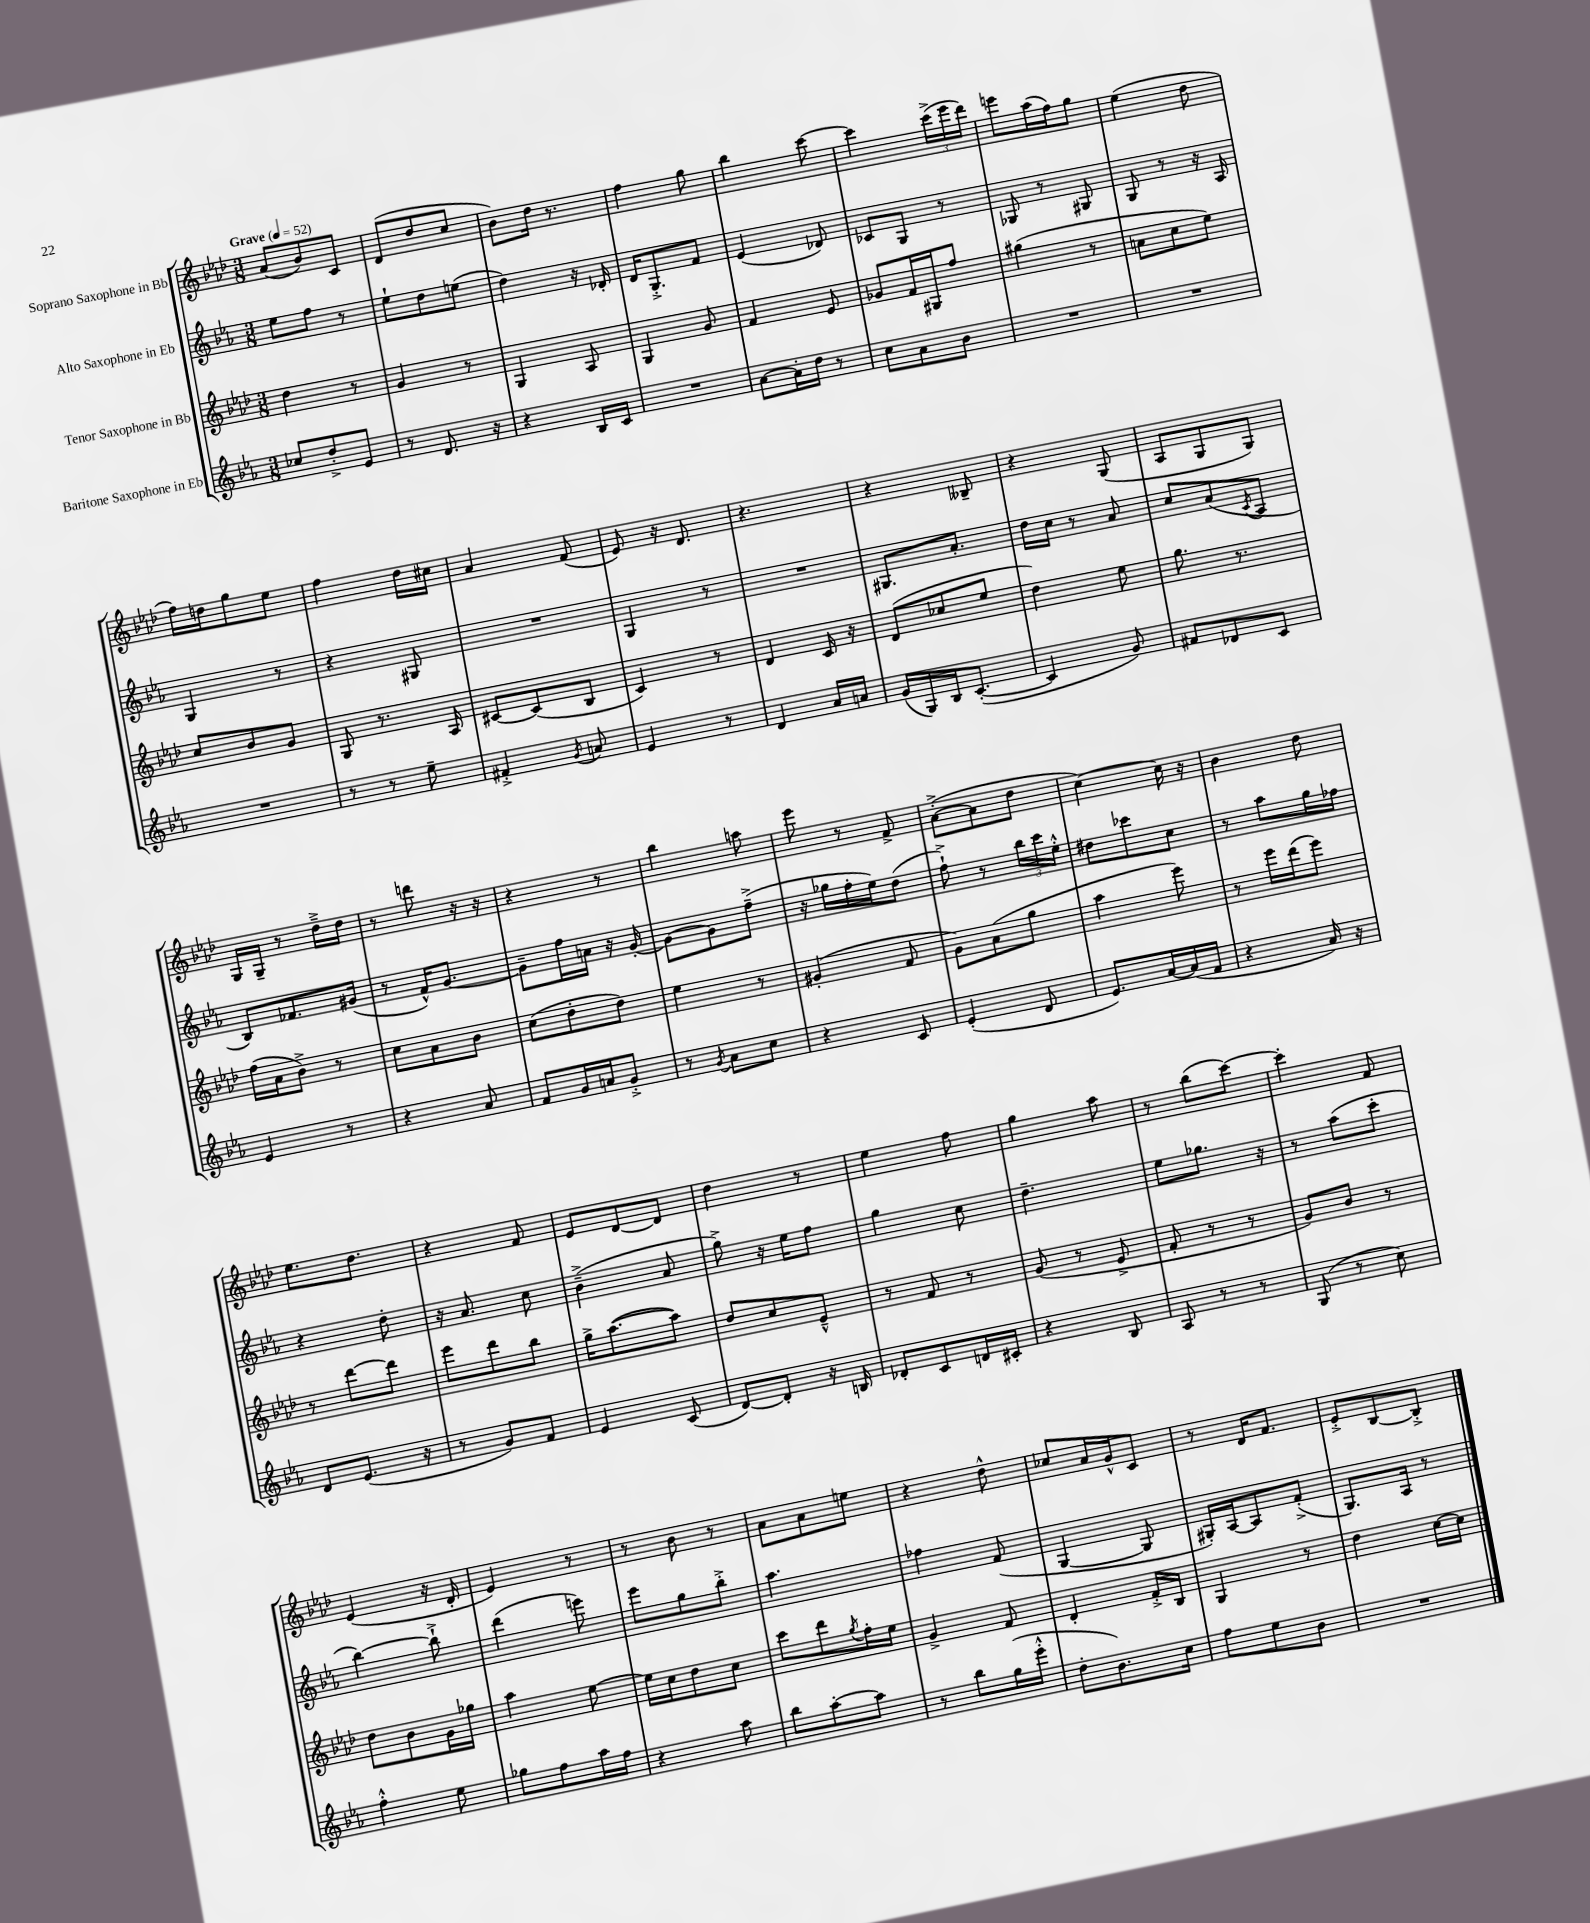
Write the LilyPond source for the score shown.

<<
\new StaffGroup <<
\new Staff = "s0" \with { instrumentName = "Soprano Saxophone in Bb" } {
    \clef treble \key aes \major \numericTimeSignature \time 3/8 \tempo "Grave" 4 = 52
    aes'8( bes'8) c'8 |
    des'8( des''8 c''8 |
    bes'8) des''16 r8. |
    f''4 g''8 |
    bes''4 c'''8~ |
    c'''4 \tuplet 3/2 { c'''16->( ees'''16 des'''16) } |
    e'''8 aes''16( f''16) g''8 |
    ees''4( des''8 |
    f''16) d''16 g''8 ees''8 |
    f''4 des''16 cis''16 |
    aes'4 f'8( |
    ees'8) r16 des'8. |
    r4. |
    r4 beses8-- |
    r4 g8( |
    aes8 g8 g8) |
    g16 g16-- r8 des''16---> des''16 |
    r8 d'''8 r16 r16 |
    r4 r8 |
    bes''4 a''8 |
    ees'''8 r8 f'8-> |
    aes'8~-.->( aes'8 des''8 |
    c''4~) c''16 r16 |
    bes'4 des''8 |
    ees''8. des''8. |
    r4 f'8 |
    ees'8 des'8~ des'8 |
    des''4 r8 |
    ees''4 f''8 |
    g''4 aes''8 |
    r8 bes''8( c'''8~) |
    c'''4-. f'8 |
    ees'4( r16 des'16-. |
    ees'4) r8 |
    r8 bes'8 r8 |
    aes'8 aes'8 e''8 |
    r4 des''8-^ |
    ces''8 aes'16 g'16-^ c'8 |
    r8 des'16 f'8. |
    ees'8-.-> bes8~ bes8-.-> \bar "|." |
}
\new Staff = "s1" \with { instrumentName = "Alto Saxophone in Eb" } {
    \clef treble \key ees \major \numericTimeSignature \time 3/8
    ees''8 f''8 r8 |
    ees''8-! d''8 e''8( |
    d''4) r16 des'16-. |
    d'16 g8.-.-> f'8 |
    ees'4( des'8) |
    ces'8 g8 r8 |
    ges8 r8 gis8 |
    g8 r8 r16 aes16 |
    g4 r8 |
    r4 gis8 |
    R4. |
    g4 r8 |
    R4. |
    gis8. aes'8.-. |
    d''16 c''16 r8 aes'8 |
    c''8 aes'8( \acciaccatura { c'8 } aes8 |
    bes8) fes'8. gis'16( |
    r8 f'16-^) g'8.~ |
    g'8-- f''16 a'16 r16 g'16~-. |
    g'8~ g'8 f''8--->( |
    r16 ges''16 f''16-. ees''16) d''8( |
    f''8-!->) r8 \tuplet 3/2 { bes''16 c'''16 ees''16-.-^ } |
    dis''8 ces'''8 c''8 |
    r8 aes''8 g''16 fes''16 |
    r4 d''8-. |
    r16 aes'8. c''8 |
    bes'4--->( aes'8 |
    g''8->) r16 ees''16 f''8 |
    g''4 c''8 |
    d''4.-- |
    ees''8 ges''8. r16 |
    r8 aes''8( c'''8-. |
    bes''4~) bes''8-!-> |
    d'''4( e'''8) |
    ees'''8 g''8 bes''8-.-> |
    aes''4. |
    fes''4 f'8( |
    g4~ g8 |
    gis16-.) aes16~ aes8 f'8-.->( |
    g8.) aes16 r8 \bar "|." |
}
\new Staff = "s2" \with { instrumentName = "Tenor Saxophone in Bb" } {
    \clef treble \key aes \major \numericTimeSignature \time 3/8
    des''4 r8 |
    g'4 r8 |
    g4 aes8 |
    g4 g'8 |
    f'4 ees'8 |
    ges'8 f'16 gis16 f''8 |
    gis''4( r8 |
    a'8 c''8 ees''8) |
    c''8 bes'8 g'8 |
    g8 r8. aes16 |
    cis'8~ cis'8( bes8 |
    c'4) r8 |
    des'4 c'16 r16 |
    des'8( ces''8 ees''8 |
    des''4) ees''8 |
    g''8. r8. |
    f''16( aes'16 bes'8->) r8 |
    c''8 aes'8 bes'8 |
    c''8( des''8-. des''8) |
    ees''4 r8 |
    gis'4-.( f'8 |
    g'8) aes'8( g''8 |
    aes''4 ees'''8) |
    r8 ees'''16 des'''16( ees'''8) |
    r8 des'''8~ des'''8 |
    ees'''8 des'''8 bes''8 |
    g''16-> aes''8.~( aes''8) |
    des''8 c''8 ees'8---^ |
    r8 f'8 r8 |
    g'8( r8 ees'8-> |
    f'8-. r8 r8 |
    g'8) bes'8 r8 |
    des''8 bes'8 g'16 ges''16 |
    aes''4 ees''8~ |
    ees''16 c''16 des''8 c''8 |
    c'''8 des'''8 \acciaccatura { g''8 } f''16-. ees''16 |
    g'4-> f'8 |
    des'4-. f'16-.-> bes16 |
    g4 r8 |
    des''4 c''16~ c''16 \bar "|." |
}
\new Staff = "s3" \with { instrumentName = "Baritone Saxophone in Eb" } {
    \clef treble \key ees \major \numericTimeSignature \time 3/8
    ces''8 d''8-.-> ees'8 |
    r8 d'8. r16 |
    r4 bes16 c'16 |
    R4. |
    aes'8~ aes'16-. d''16 r8 |
    c''8 aes'8 bes'8 |
    R4. |
    R4. |
    R4. |
    r8 r8 ees''8-- |
    fis'4-.-> \acciaccatura { g'8 } a'8 |
    ees'4 r8 |
    d'4 aes'16 a'16 |
    g'16( g16) bes16 c'8.~-.( |
    c'4 g'8) |
    fis'8 des'8 c'8 |
    ees'4 r8 |
    r4 aes'8 |
    f'8 g'16 a'16 g'8-.-> |
    r8 \acciaccatura { g'8 } aes'8 c''8 |
    r4 c'8 |
    ees'4-.( d'8 |
    ees'8.) aes'16~ aes'16( f'16 |
    r4 aes'16) r16 |
    d'8 ees'8.( r16 |
    r8 g'8) f'8 |
    ees'4 c'8( |
    d'8~) d'8-. r16 b16 |
    des'8-. c'8 d'16 cis'16-. |
    r4 bes8 |
    aes8 r8 r8 |
    g8( r8 c''8) |
    f''4-.-^ ees''8 |
    ges''8 f''8 aes''16 f''16 |
    r4 aes''8 |
    bes''8 aes''8~-. aes''8 |
    r8 bes''8 g''16( ees'''16-.-^ |
    d''8-. bes'8.) c''16 |
    f''8 ees''8 bes'8 |
    R4. \bar "|." |
}
>>
>>
\layout { \context { \Score \remove "Bar_number_engraver" } }
